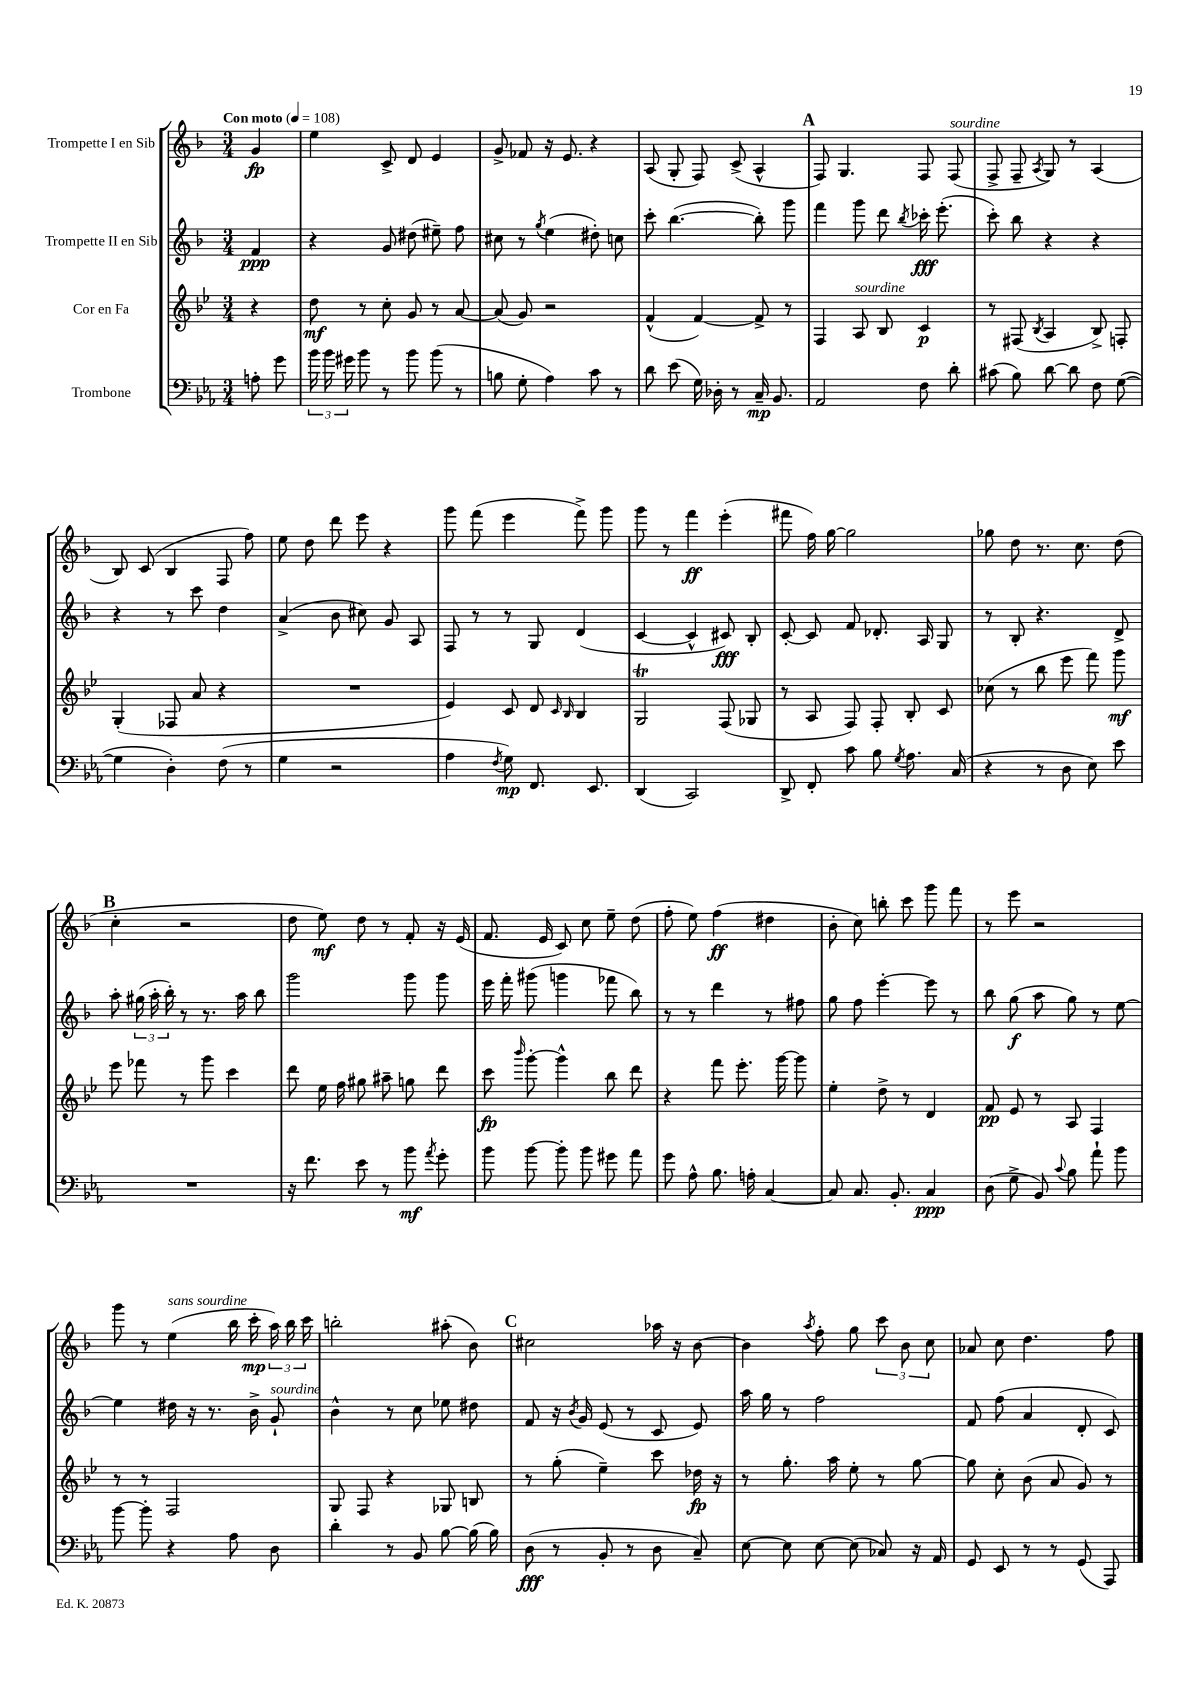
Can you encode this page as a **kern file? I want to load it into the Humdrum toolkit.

**kern	**kern	**kern	**kern
*staff4	*staff3	*staff2	*staff1
*clefF4	*clefG2	*clefG2	*clefG2
*k[b-e-a-]	*k[b-e-]	*k[b-]	*k[b-]
*M3/4	*M3/4	*M3/4	*M3/4
*MM108	*MM108	*MM108	*MM108
8A'	4r	4f	4g
8g	.	.	.
=	=	=	=
24b-	8dd	4r	4ee
24b-	.	.	.
24g#	.	.	.
8b-	8r	.	.
8r	8cc'	8g	8c^
8b-	8g	(8dd#	8d
(8b-	8r	8ee#~)	4e
8r	[8a	8ff	.
=	=	=	=
8B	(8a]	8cc#	8g^
8G'	8g)	8r	8f-
.	.	8qgg	.
4A-)	2r	(4ee	16r
.	.	.	8.e
8c	.	8dd#')	4r
8r	.	8cc	.
=	=	=	=
8d	(4f^^	8ccc'	(8A
(8e-	.	([4.bb-	8G'
16G)	[4f)	.	8F)
16D-'	.	.	.
8r	.	.	(8c^
16C~	8f^]	8bb-'])	4A^^
8.BB-	.	.	.
.	8r	8ggg	.
=	=	=	=
2AA-	4F	4fff	8F)
.	.	.	4.G
.	8A	8ggg	.
.	8B-	8ddd	.
.	.	8qbb-	.
8F	4c	16ccc-'	8F
.	.	(8.eee'	.
8d'	.	.	(8F
=	=	=	=
(8c#	8r	8ccc')	8F^
8B-)	(8F#	8bb-	8F~
.	8qB-	.	8qA
[8d	4A	4r	8G)
8d]	.	.	8r
8F	8B-^)	4r	(4A
([8G	8F'	.	.
=	=	=	=
4G]	(4G'	4r	8B-)
.	.	.	(8c
4D')	8F-	8r	4B-
.	8a	8ccc	.
(8F	4r	4dd	8F
8r	.	.	8ff)
=	=	=	=
4G	2.r	(4a^	8ee
.	.	.	8dd
2r	.	8b-	8ddd
.	.	8cc#)	8eee
.	.	8g	4r
.	.	8A	.
=	=	=	=
4A-	4e-)	8F	8ggg
.	.	8r	(8fff
8qF	.	.	.
8G)	8c	8r	4eee
8.FF	8d	8G	.
.	16qqc	.	.
.	16qqB-	.	.
.	4B-	(4d	8fff^)
8.EE-	.	.	.
.	.	.	8ggg
=	=	=	=
(4DD	2G	[4c	8ggg
.	.	.	8r
2CC)	.	4c^^]	4fff
.	(8F	8c#)	(4eee'
.	8G-	8B-'	.
=	=	=	=
8DD^	8r	[8c'	8fff#
8FF'	8A	8c]	16ff)
.	.	.	[16gg
8c	8F)	8f	2gg]
8B-	8F'	8.d-'	.
8qG	.	.	.
8.A-	8B-'	.	.
.	.	16A	.
.	8c	8G	.
(16C	.	.	.
=	=	=	=
4r	(8cc-	8r	8gg-
.	8r	8B-'	8dd
8r	8bb-	4.r	8.r
8D	8eee-	.	.
.	.	.	8.cc
8E-)	8fff)	.	.
8e-	8ggg	8d^	(8dd
=	=	=	=
2.r	8eee-	8aa'	4cc'
.	8fff-	(24gg#	.
.	.	24aa'	.
.	.	24bb-')	.
.	8r	8r	2r
.	8ggg	8.r	.
.	4ccc	.	.
.	.	16aa	.
.	.	8bb-	.
=	=	=	=
16r	8ddd	2ggg	8dd
8.f	.	.	.
.	16ee-	.	8ee)
.	16ff	.	.
8e-	8gg#	.	8dd
8r	8aa#~	.	8r
8b-	8gg	8ggg	8f'
8qa-	.	.	.
8g'	8ddd	8ggg	16r
.	.	.	(16e
=	=	=	=
8b-	8ccc	16eee	8.f
.	.	16fff'	.
.	16qqbbb-	.	.
[8b-	[8ggg'	(8ggg#	.
.	.	.	16e
8b-']	4ggg^^]	4ggg	8c)
8b-	.	.	8cc
8g#	8bb-	8fff-	8ee~
8a-	8ddd	8bb-)	(8dd
=	=	=	=
8g	4r	8r	8ff'
8A-^^	.	8r	8ee)
8.B-	8fff	4ddd	(4ff
.	8.eee-'	.	.
16A'	.	.	.
[4C	.	8r	4dd#
.	[16ggg	.	.
.	8ggg]	8ff#	.
=	=	=	=
8C]	4ee-'	8gg	8b-'
8.C	.	8ff	8cc)
.	8dd^	[4eee'	8bb'
8.BB-'	.	.	.
.	8r	.	8ccc
4C	4d	8eee]	8ggg
.	.	8r	8fff
=	=	=	=
(8D	8f	8bb-	8r
8G^	8e-	(8gg	8eee
8BB-)	8r	8aa	2r
8qqc	.	.	.
8B-	8A	8gg)	.
8a-`	4F	8r	.
8b-	.	[8ee	.
=	=	=	=
[8b-	8r	4ee]	8ggg
8b-']	8r	.	8r
4r	2F	16dd#	(4ee
.	.	16r	.
.	.	8.r	.
8A-	.	.	16bb-
.	.	16b-^	16ccc'
8D	.	8g`	24aa)
.	.	.	24bb-
.	.	.	24ccc
=	=	=	=
4d'	8G	4b-^^	2bb'
.	8F	.	.
8r	4r	8r	.
8BB-	.	8cc	.
[8B-	8G-	8ee-	(8aa#'
(16B-]	8B	8dd#	8b-)
16B-)	.	.	.
=	=	=	=
(8D	8r	8f	2cc#
8r	(8gg'	16r	.
.	.	8qb-	.
.	.	16g	.
8BB-'	4ee-~)	(8e	.
8r	.	8r	.
8D	8ccc	8c	16aa-
.	.	.	16r
8C~)	16dd-	8e)	[8b-
.	16r	.	.
=	=	=	=
[8E-	8r	16aa	4b-]
.	.	16gg	.
8E-]	8.gg'	8r	.
.	.	.	8qaa
[8E-	.	2ff	8ff'
.	16aa	.	.
(8E-]	8ee-'	.	8gg
8C-)	8r	.	12ccc
.	.	.	12b-
16r	[8gg	.	.
.	.	.	12cc
16AA-	.	.	.
=	=	=	=
8GG	8gg]	8f	8a-
8EE-	8cc'	(8ff	8cc
8r	(8b-	4a	4.dd
8r	8a	.	.
(8GG	8g)	8d'	.
8AAA-)	8r	8c)	8ff
==	==	==	==
*-	*-	*-	*-
